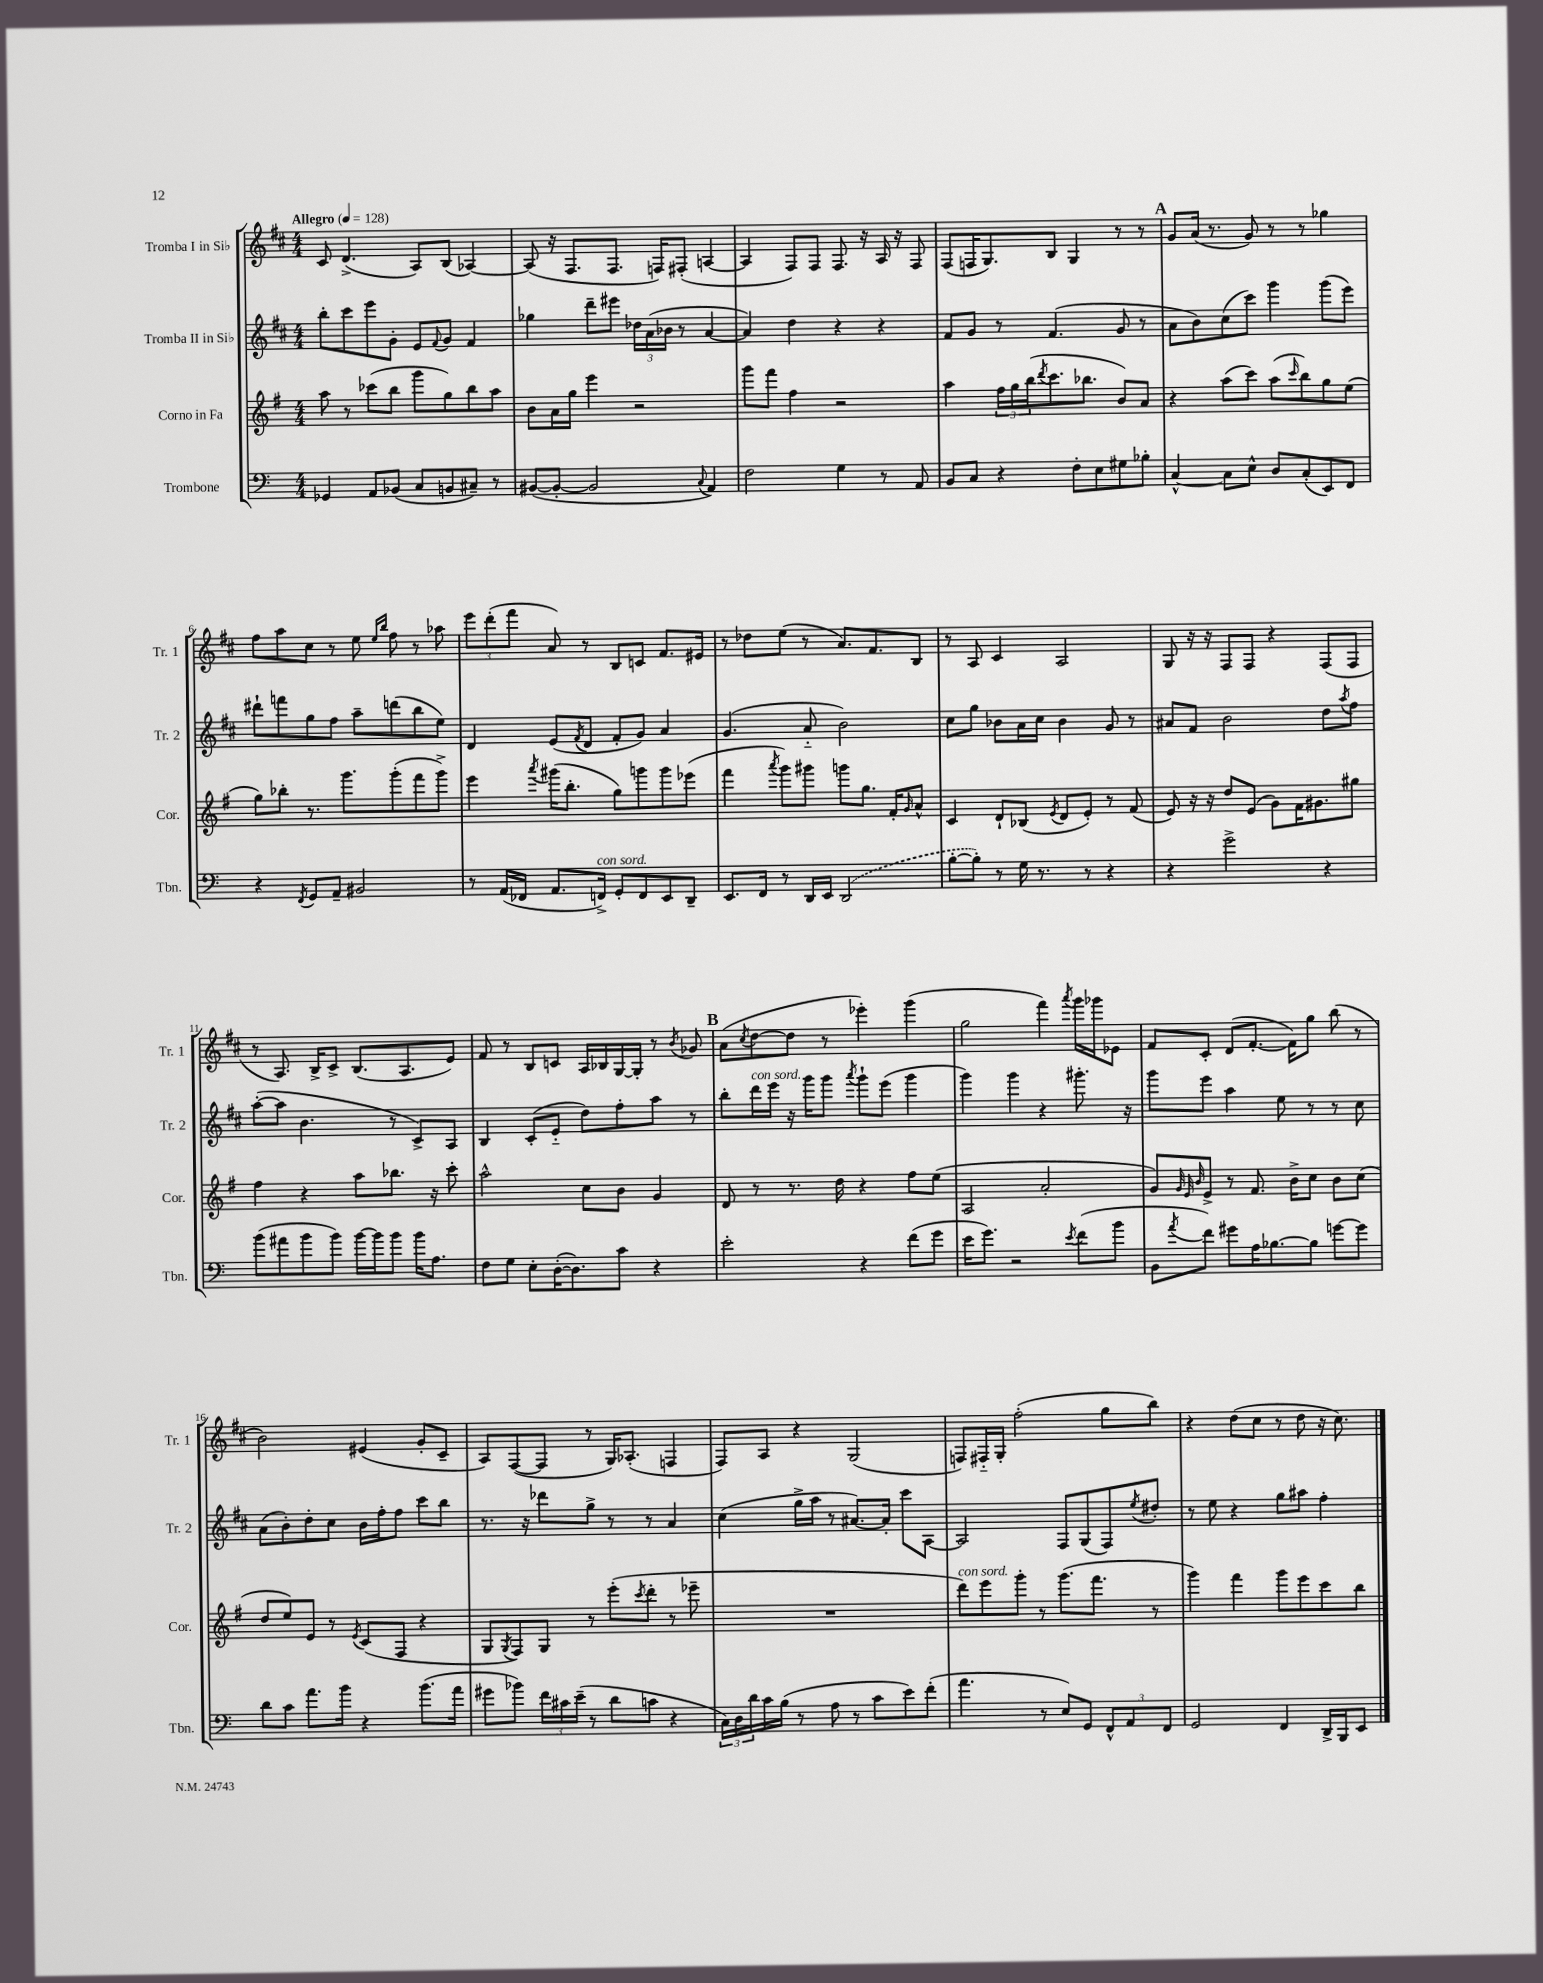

**kern	**kern	**kern	**kern
*part4	*part3	*part2	*part1
*staff4	*staff3	*staff2	*staff1
*I"Trombone	*I"Corno in Fa	*I"Tromba II in Si♭	*I"Tromba I in Si♭
*I'Tbn.	*I'Cor.	*I'Tr. 2	*I'Tr. 1
*clefF4	*clefG2	*clefG2	*clefG2
*k[]	*k[f#]	*k[f#c#]	*k[f#c#]
*M4/4	*M4/4	*M4/4	*M4/4
*MM128	*MM128	*MM128	*MM128
=1	=1	=1	=1
!	!	!	!LO:TX:a:B:t=Allegro
4GG-X/	8aa\	8bb'\L	8c#/
.	8r	8ccc#\	(4.d^/
8AA/L	(8ccc-X\L	8eee\	.
(8BB-X/J	8bb\J	8g'\J	.
8C/L	8ggg\L	8e/L	8A/L)
.	.	8qqf#/	.
8BBn/	8gg\)	8g/J	(8B/J
8C#X~/J)	8bb\	4f#/	[4A-X/)
8r	8aa\J	.	.
=2	=2	=2	=2
([8BB#X/L	8b\L	4gg-X\	(8A-/]
8BB#'/J_	16a\L	.	16r
.	16gg\JJ	.	8.F#/L
2BB#/]	4eee\	8ddd~\L	.
.	.	8eee#X\J	8.F#/J
.	2r	24dd-X\LL	.
.	.	(24a\	.
.	.	.	16Fn/KL)
.	.	24b-X\JJ	.
.	.	8r	(8F#X'/J
8qqC/	.	.	.
4AA/)	.	[4a/	[4An/
=3	=3	=3	=3
2F\	8ggg\L	4a/])	4A/]
.	8fff#\J	.	.
.	4ff#\	4dd\	8F#/L)
.	.	.	8F#/J
4G\	2r	4r	8.F#/
.	.	.	16r
8r	.	4r	16A/
.	.	.	16r
8AA/	.	.	8F#/
=4	=4	=4	=4
8BB/L	4aa\	8f#/L	(8F#/L
8C/J	.	8g/J	16Fn/K
.	.	.	8.G/)
4r	24ff#\LL	8r	.
.	24gg\	.	.
.	(24bb\J	.	.
.	8qddd/	.	.
.	8.ccc\	(4.f#/	8B/J
8F'\L	.	.	4G/
.	8.bb-X\J	.	.
8E\	.	.	.
8G#X\	8b/L)	8g/	8r
8B-X'\J	8a/J	8r	8r
!!LO:REH:place=s1:t=A
=5	=5	=5	=5
[4C^^/	4r	8a\L	8g/L
.	.	8b\)	(16a/Jk
.	.	.	8.r
8C\L]	(8aa\L	(8cc#\	.
8E^^\J	8ccc\J)	8ccc#\J)	8g/)
8D/L	(8aa\L	4ggg\	8r
.	16qqccc/	.	.
(8C'/	8bb\)	.	8r
8EE/)	8gg\	(8ggg\L	4gg-X\
8FF/J	(8ee\J	8eee\J)	.
!!LO:LB:g=z
=6	=6	=6	=6
4r	8gg\L)	8ddd#X`\L	8ff#\L
.	8bb-X'\J	8fffn\	8aa\
8qFF/	.	.	.
8GG/L	8.r	8gg\	8cc#\J
8AA~/J	.	8ff#\J	8r
.	8.ggg\L	.	.
2BB#X/	.	8aa~\L	8ee\
.	.	.	16qqee/LL
.	.	.	16qqbb/JJ
.	(8ggg'\	(8dddn\	8ff#\
.	8fff#\	8bb\	8r
.	8ggg^\J)	8ee\J)	8aa-X\
=7	=7	=7	=7
8r	4eee\	4d/	12eee\L
.	.	.	(12ddd'\
(16AA/LL	.	.	.
.	.	.	12fff#\J
16FF-X/JJ	.	.	.
.	8qaaa/	.	.
8.AA/L	(16ggg#X\KL	(8e/L	8a/)
.	8.bb'\J	.	.
.	.	8qf#/	.
.	.	8d/J	8r
!LO:TX:a:i:t=con sord.	!	!	!
16FFn^/Jk)	.	.	.
8GG'/L	8gg\L)	8f#'/L	8B/L
8FF/	8gggn\	8g/J)	8cn/J
8EE/	8ggg\	4a/	8.f#/L
8DD~/J	(8eee-X\J	.	.
.	.	.	16e#X/Jk
=8	=8	=8	=8
8.EE/L	4fff#\	(4.g/	8r
.	.	.	8dd-X\L
16FF/Jk	.	.	.
.	8qaaa/	.	.
8r	8ggg\L)	.	(8ee\J
16DD/LL	8ggg#X\J	8a/	8r
16EE/JJ	.	.	.
(2DD/	8gggn\L	2b\)	8.a/L)
.	8.gg\J	.	.
.	.	.	8.f#/
.	16f#'/KL	.	.
.	16qqg/	.	.
.	8a^^/J	.	8B/J
=9	=9	=9	=9
[8B'\L	4c/	8cc#\L	8r
8B'\J])	.	8gg\J	8A/
8r	8d`/L	8b-X\L	4c#/
16G\	(8B-X/J	16a\L	.
8.r	.	16cc#\JJ	.
.	8qe/	.	.
.	8d/L	4b-\	2A/
8r	8e'/J)	.	.
4r	8r	8g/	.
.	(8f#/	8r	.
=10	=10	=10	=10
4r	8e/)	8a#X/L	8G/
.	16r	8f#/J	16r
.	16r	.	16r
2g^\	8dd/L	2b\	8F#/L
.	(8e/J	.	8F#/J
.	8g\L)	.	4r
.	16f#\K	.	.
.	8.g#X\	.	.
4r	.	8dd\L	(8F#/L
.	.	8qaa/	.
.	8gg#X\J	8ff#\J	8F#/J
!!LO:LB:g=z
=11	=11	=11	=11
(8b\L	4ff#\	([8aa'\L	8r
8a#X\	.	8aa\J]	8.A/)
8b\	4r	4.b\	.
.	.	.	16B^/KL
8b\J)	.	.	8c#^/J
[16b\LL	8aa\L	.	(8.B/L
16b\J]	.	.	.
8b\J	8.bb-X\J	8r	.
.	.	.	8.A/
16b\KL	.	8c#^/L)	.
8.A\J	16r	.	.
.	8ccc'\	8A/J	8e/J)
=12	=12	=12	=12
8F\L	2aa^^\	4B/	8f#/
8G\J	.	.	8r
8E'\L	.	(8c#'/L	8B/L
([16D'\K	.	8e/J	8cn/J
8.D\])	.	.	.
.	8cc\L	8dd\L)	16A/LL
.	.	.	16B-X/
8c\J	8b\J	8ff#'\	[16G/
.	.	.	16G'/JJ]
4r	4g/	8aa\J	8r
.	.	.	8qb/
.	.	8r	8g-X/
!!LO:REH:place=s1:t=B
=13	=13	=13	=13
2e'\	8d/	8bb'\L	(8a\L
.	.	.	8qcc#/
!	!	!LO:TX:a:i:t=con sord.	!
.	8r	16ddd\L	[8dd\
.	.	16eee\JJ	.
.	8.r	16r	8dd\J]
.	.	16ggg\KL	.
.	.	8ggg\J	8r
.	16dd\	.	.
.	.	8qaaa/	.
4r	4r	8ggg`\L	4eee-X'\)
.	.	(8eee\J	.
(8f\L	8ff#\L	4ggg\	(4ggg\
8g\J	(8ee\J	.	.
=14	=14	=14	=14
16e\KL	2A/	4ggg\)	2gg\
8.g\J)	.	.	.
2r	.	4ggg\	.
.	2a'/	4r	4fff#\)
8qe/	.	.	8qaaa/
(8f\L	.	8.ggg#X'\	16ggg\LL
.	.	.	16ggg-X\J
8b\J	.	.	8e-X\J
.	.	16r	.
=15	=15	=15	=15
8BB\L	8g/L)	8ggg\L	8f#/L
.	32qqg/	.	.
.	32qqe/	.	.
8qa/	32qqb/	.	.
8f\J)	8e^/J	8eee\J	8c#'/J
8g#X\L	8r	4aa\	(8d/L
16A\K	8.f#/	.	[8.f#'/J
[8.B-X\	.	.	.
.	.	8ee\	.
.	16b^\KL	.	16f#\KL])
8B-\J]	8cc\J	8r	8gg\J
[8gn\L	8b\L	8r	(8bb\
8g\J]	(8cc\J	8cc#\	8r
!!LO:LB:g=z
=16	=16	=16	=16
8d\L	8dd/L	(8a\L	2b\)
8c\J	8ee/)	8b'\)	.
8.a\L	8e/J	8dd'\	.
.	8r	8cc#\J	.
16b\Jk	.	.	.
.	8qe/	.	.
4r	(8c/L	16b\LL	(4e#X/
.	.	16ff#'\J	.
.	8F#/J	8ff#\J	.
(8.b\L	4r	8ccc#\L	8g'/L
.	.	8bb\J	8c#~/J
16a\Jk	.	.	.
=17	=17	=17	=17
8g#X\L	8G/L	8.r	8A/L)
.	8qG/	.	.
8b-X\J)	8F#/)	.	([8F#/
.	.	16r	.
24f\LL	8G/J	8ddd-X\L	8F#/J]
24c#X\	.	.	.
(24e~\JJ	.	.	.
8r	8r	8gg^\J	8r
8d\L	(8eee'\L	8r	16G/KL)
.	.	.	(8.A-X'/J
.	8qccc/	.	.
8cn\J	8ddd'\J	8r	.
4r	8r	4a/	4Fn/
.	8eee-X~\	.	.
=18	=18	=18	=18
24C\LL)	1r	(4cc#\	8F#/L)
24D\	.	.	.
24d\	.	.	.
16c\	.	.	8A/J
(16B\JJ	.	.	.
8r	.	16gg^\LL	4r
.	.	16aa\JJ	.
8A\	.	8r	.
8r	.	[8.a#X/L)	(2G/
8c\L	.	.	.
.	.	16a#'/Jk]	.
8e\)	.	8ccc#\L	.
(8f'\J	.	[8A\J	.
=19	=19	=19	=19
!	!LO:TX:a:i:t=con sord.	!	!
4.a\	8ddd\L)	2A/]	8Fn/L)
.	8eee\	.	16F#X/L
.	.	.	16G'/JJ
.	8ggg'\J	.	(2ff#'\
8r	8r	.	.
8E/L)	(8.ggg\L	8F#/L	.
8GG/J	.	(8G/	.
.	8.fff#\J	.	.
12FF^^/L	.	8F#/)	8gg\L
12AA/	.	.	.
.	.	8qee/	.
.	8r	8dd#X'/J	8bb\J)
12FF/J	.	.	.
=20	=20	=20	=20
2GG/	4ggg\)	8r	4r
.	.	8ee\	.
.	4fff#\	4r	(8dd\L
.	.	.	8cc#\J
4FF/	8ggg\L	8gg\L	8r
.	8eee\	8aa#X\J	8dd\
16DD^/LL	8ccc\	4ff#'\	16r
16BBB/J	.	.	8.cc#\)
8EE/J	8bb\J	.	.
==	==	==	==
*-	*-	*-	*-
